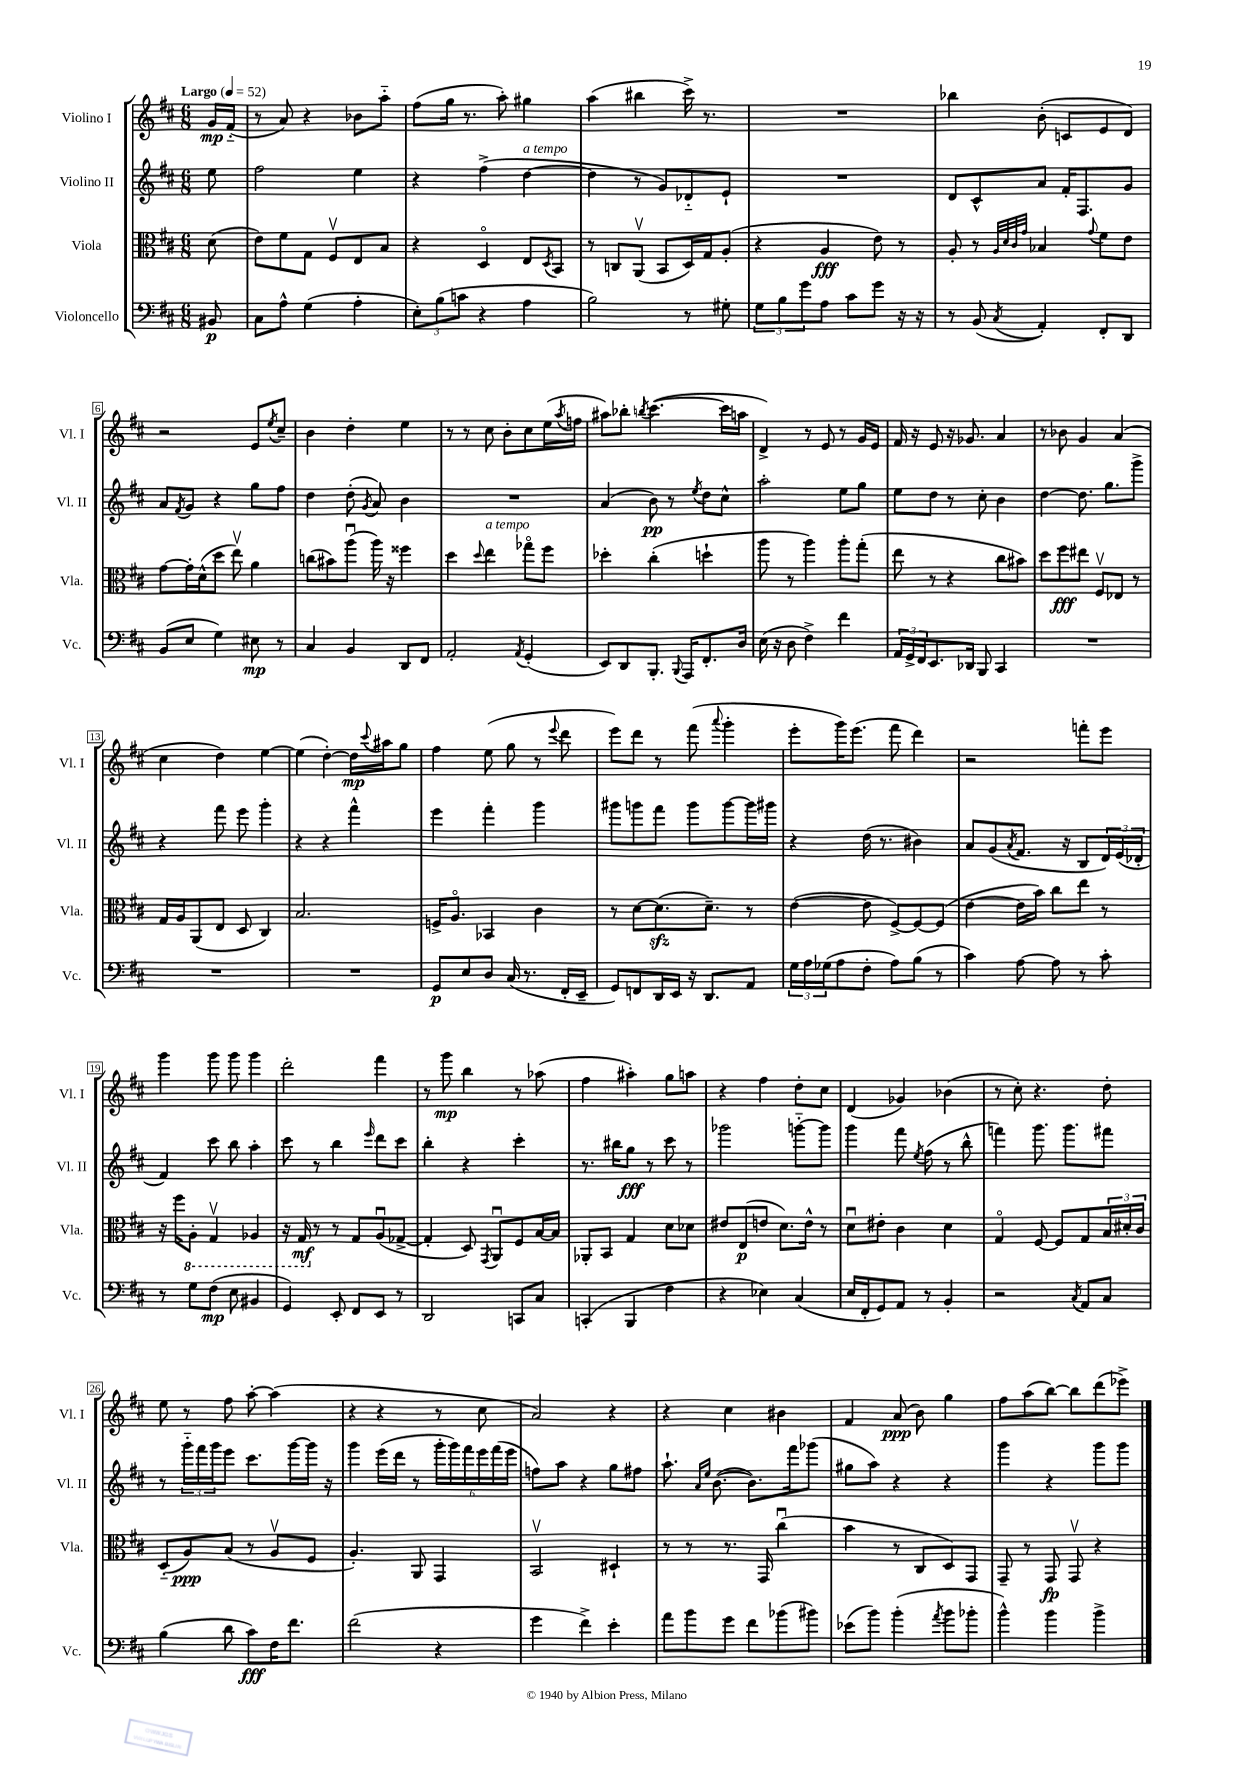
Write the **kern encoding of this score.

**kern	**kern	**kern	**kern
*staff4	*staff3	*staff2	*staff1
*clefF4	*clefC3	*clefG2	*clefG2
*k[f#c#]	*k[f#c#]	*k[f#c#]	*k[f#c#]
*M6/8	*M6/8	*M6/8	*M6/8
*MM52	*MM52	*MM52	*MM52
8BB#	(8d	8ee	16g
.	.	.	(16f#'~
=	=	=	=
8C#	8e)	2ff#	8r
8A^^	8f#	.	8a)
(4G	8G	.	4r
.	8F#v	.	.
4A'	8E	4ee	8b-
.	8B	.	8aa'~
=	=	=	=
12E')	4r	4r	(8ff#
(12B	.	.	.
.	.	.	16gg
12c	.	.	.
.	.	.	8.r
4r	4Do	(4ff#^	.
.	.	.	8aa')
4A	8E	[4dd	4gg#
.	8qD	.	.
.	8BB	.	.
=	=	=	=
2B)	8r	4dd]	(4aa
.	8C	.	.
.	(8AAv	8r	4bb#
.	8BB	8g)	.
8r	16D)	8d-'~	16ccc#^)
.	16G	.	8.r
8G#'	(8A'	8e`	.
=	=	=	=
12G	4r	2.r	2.r
12B	.	.	.
12g	.	.	.
8A	4A	.	.
8c#	.	.	.
8g	8e)	.	.
16r	8r	.	.
16r	.	.	.
=	=	=	=
8r	8A'	8d	4bb-
(8BB	8r	8c#^^	.
.	32qqA	.	.
.	32qqd	.	.
.	32qqc#	.	.
8qC#	32qqg	.	.
4AA')	4B-	8a	(8b'
.	.	16f#'	8c
.	.	8.F#	.
.	8qqg	.	.
8FF#'	8f#	.	8e
8DD	8e	8g	8d)
=	=	=	=
(8BB	[8g	8a	2r
.	.	8qf#	.
8E	16g']	8g	.
.	(16d^^	.	.
4G)	8dd	4r	.
.	8eev)	.	.
8E#	4a	8gg	8e
.	.	.	8qee
8r	.	8ff#	8cc#~
=	=	=	=
4C#	(8cc	4dd	4b
.	8b#)	.	.
4BB	(8aau	(8dd'	4dd'
.	.	8qg	.
.	16aa)	8a)	.
.	16r	.	.
8DD	4ff##	4b	4ee
8FF#	.	.	.
=	=	=	=
2AA'	4dd	2.r	8r
.	.	.	8r
.	8qqdd	.	.
.	4ee	.	8cc#
.	.	.	8b'
8qAA	.	.	.
(4GG'	8gg-o	.	8cc#
.	8ff#	.	(16ee
.	.	.	8qaa
.	.	.	16ff
=	=	=	=
8EE)	4dd-'	(4a	8aa#)
8DD	.	.	8bb-'
.	.	.	8qbb
8.BBB'	(4cc#'	8b)	([4.ccc#
.	.	8r	.
8qqBBB	.	.	.
16AAA	.	.	.
.	.	8qee	.
8.FF#'	4dd`	8dd	.
.	.	8cc#^^	16ccc#]
16D	.	.	16aa
=	=	=	=
(16E	8aa	2aa'	4d^)
16r	.	.	.
8D	8r	.	.
4F#^)	4aa)	.	8r
.	.	.	8e
4f#	8aa'	8ee	8r
.	(8gg'	8gg	16g
.	.	.	16e
=	=	=	=
24AA	8ee	8ee	16f#
24GG^	.	.	.
.	.	.	16r
24FF#	.	.	.
8.EE	8r	8dd	8e
.	4r	8r	16r
16DD-	.	.	8.g-
8BBB	.	8cc#'	.
4CC#	8cc#	4b	4a
.	8b#)	.	.
=	=	=	=
2.r	8dd	[4dd	8r
.	8ff#	.	8b-
.	8ee#	8.dd]	4g
.	8F#v	.	.
.	.	8.gg	.
.	8E-	.	(4a
.	8r	8ggg^	.
=	=	=	=
2.r	16G	4r	4cc#
.	16A	.	.
.	(8AA	.	.
.	8E	8fff#	4dd)
.	8D	8eee	.
.	4C#)	4ggg'	[4ee
=	=	=	=
2.r	2.B	4r	(4ee]
.	.	4r	[4dd')
.	.	4fff#^^	16dd]
.	.	.	8qqccc#
.	.	.	16aa#
.	.	.	8gg
=	=	=	=
8GG	16F^	4eee	4ff#
.	8.Ao	.	.
8E	.	.	.
8D	4BB-	4fff#'	(8ee
(16C#	.	.	8gg
8.r	.	.	.
.	4c#	4ggg	8r
.	.	.	8qqeee
16FF#'	.	.	8ddd
16EE~	.	.	.
=	=	=	=
8GG)	8r	8ggg#	8eee)
8FF	[8d	8ggg	8ddd
16DD	(8.d]	8fff#	8r
16EE	.	.	.
16r	.	8ggg	(8fff#
8.DD	8.d~)	.	.
.	.	.	8qqaaa
.	.	[8ggg	4ggg'
8AA	8r	16ggg]	.
.	.	16ggg#	.
=	=	=	=
24G	([4e	4r	8eee'
24A	.	.	.
(24G-	.	.	.
8A	.	.	16ggg)
.	.	.	(8.eee
8F#'	8e]	(16dd	.
.	.	8.r	.
8A)	[8F#^)	.	8fff#
(8B	8F#_	4b#)	4ddd)
8r	(8F#]	.	.
=	=	=	=
4c#)	[4e	8a	2r
.	.	(8g	.
.	.	8qa	.
[8A	16e]	8.f#	.
.	16b)	.	.
8A]	8cc#	.	.
.	.	16r	.
8r	8ee	8B	8fff'
8c#'	8r	24d)	8eee
.	.	(24e	.
.	.	24d-'	.
=	=	=	=
8r	16r	4f#)	4ggg
.	16ff#	.	.
8G	8AA'	.	.
(8F#	4GGv	8ccc#	8ggg
8E	.	8bb	8ggg
4BB#	4AA-	4aa'	4ggg
=	=	=	=
4GG)	16r	8ccc#	2ddd'
.	16GG	.	.
.	8r	8r	.
8EE'	8r	4bb	.
8FF#	8G	.	.
.	.	16qqeee	.
8EE	(8Au	8ddd	4fff#
8r	[8G-^	8ccc#	.
=	=	=	=
2DD	4G-']	4bb'	8r
.	.	.	8ggg
.	8D)	4r	4bb
.	8qGG	.	.
.	8AAu	.	.
8CC	8F#	4ccc#'	8r
8C#	[16B	.	(8aa-
.	16B]	.	.
=	=	=	=
(4CC'	8AA-'	8.r	4ff#
.	8BB	.	.
.	.	16bb#	.
4BBB	4G	8gg	4aa#')
.	.	8r	.
4F#	8d	8ccc#	8gg
.	8d-	8r	8aa
=	=	=	=
4r	8e#	2ggg-	4r
.	(8E	.	.
4E-)	8e	.	4ff#
.	8.d)	.	.
(4C#	.	[8ggg'~	8dd'
.	16e^^	.	.
.	8r	8ggg]	8cc#
=	=	=	=
16E	8du	4ggg	(4d
16FF#'	.	.	.
8GG)	8e#'	.	.
8AA	4c#	8fff#	4g-)
.	.	8qee	.
8r	.	(8ff#	.
4BB'	4d	8r	(4b-
.	.	8bb^^	.
=	=	=	=
2r	4Go	4fff)	8r
.	.	.	8cc#')
.	[8F#	8.ggg	4.r
.	8F#]	.	.
.	.	8.ggg	.
8qC#	.	.	.
8AA	8G	.	.
8C#	24B	8fff#	8dd'
.	24d#'	.	.
.	24c#	.	.
=	=	=	=
(4B	(8D'~	8r	8ee
.	8A)	24ggg'~	8r
.	.	24fff#	.
.	.	24ggg	.
8d	(8B	8eee	8ff#
8c#)	8r	8.ccc#	[8aa'
16F#	8Av	.	(4aa]
8.f#	.	[16ggg	.
.	8F#	16ggg]	.
.	.	16r	.
=	=	=	=
(2f#	4.A')	4ggg	4r
.	.	(16eee	4r
.	.	16ddd	.
.	8AA	8r	.
4r	4GG	24ggg'	8r
.	.	24ggg)	.
.	.	24fff#	.
.	.	24eee	8cc#
.	.	(24fff#	.
.	.	24eee	.
=	=	=	=
4g	2BBv	8ff)	2a)
.	.	8aa	.
4f#^)	.	4r	.
4e'	4D#`	8gg	4r
.	.	8ff#	.
=	=	=	=
8a	8r	8.aa`	4r
8b	8r	.	.
.	.	16qqa	.
.	.	16qqee	.
.	.	([8.b	.
8g	8.r	.	4cc#
8f#	.	8.b])	.
.	16GG	.	.
(8b-	(4cc#u	.	4b#
.	.	16fff#	.
8b#)	.	(8ggg-	.
=	=	=	=
(8e-	4b	8gg#	4f#
8b)	.	8aa)	.
(4b'	8r	4r	(8a
.	8C#	.	8b)
8qa	.	.	.
8b	8D)	4r	4gg
8b-'	8GG	.	.
=	=	=	=
4b^^)	8GG~	4ggg	8ff#
.	8r	.	(8aa
4b	8GG	4r	[8bb)
.	8GGv	.	8bb]
4b^	4r	8ggg	(8ddd
.	.	8ggg	8eee-^)
==	==	==	==
*-	*-	*-	*-
